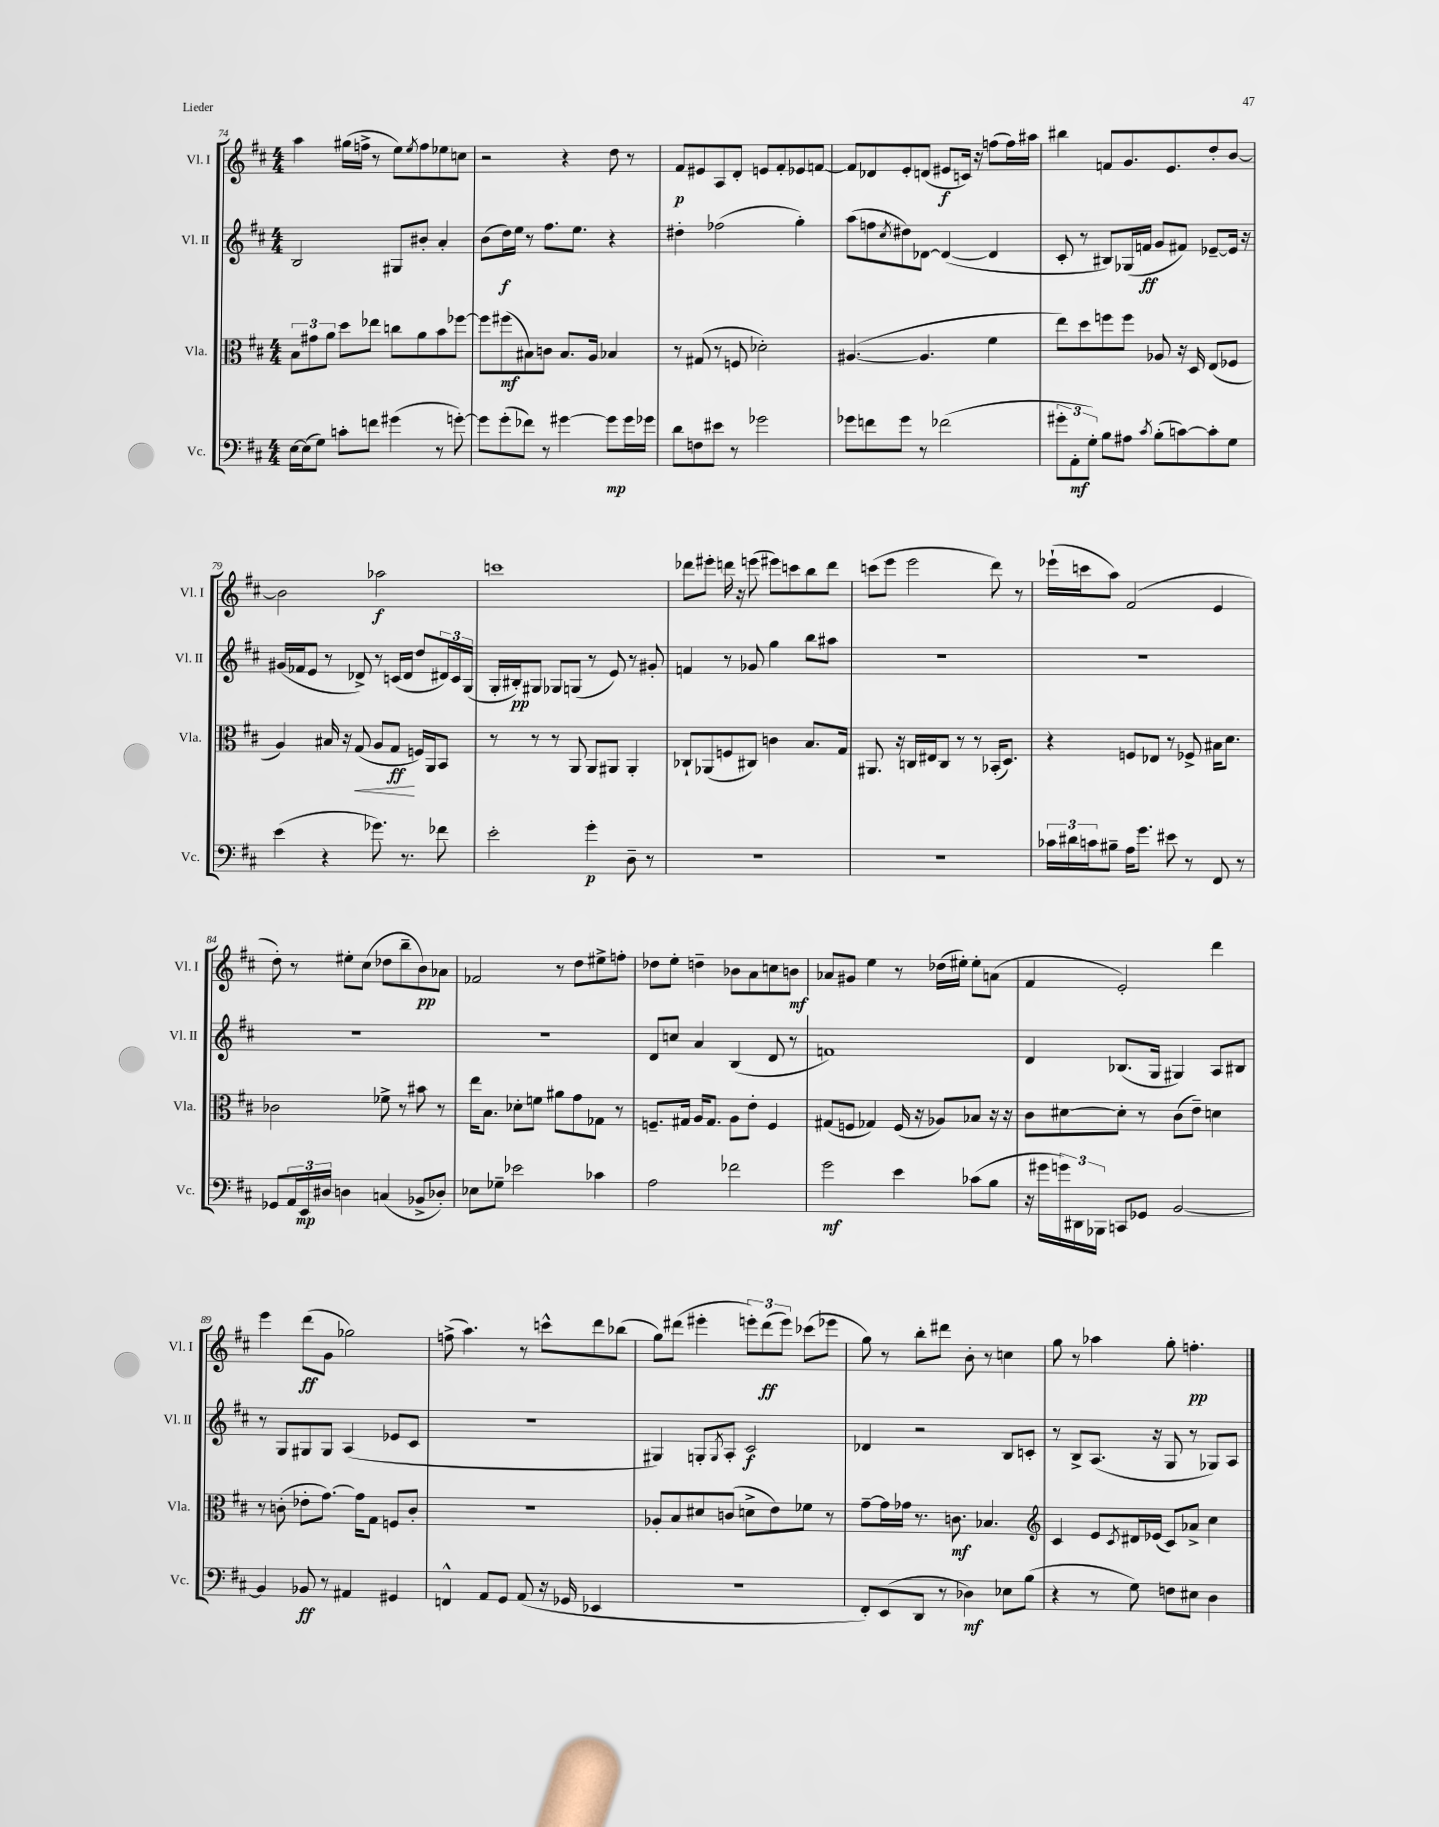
<<
\new StaffGroup <<
\new Staff = "s0" \with { instrumentName = "Vl. I" shortInstrumentName = "Vl. I" } {
    \clef treble \key d \major \numericTimeSignature \time 4/4
    a''4 gis''16( f''16-> r8 e''8) \acciaccatura { e''8 } f''8 ees''8 c''8 |
    r2 r4 d''8 r8 |
    fis'8\p eis'8 a8 d'8-. e'8 fis'8-. ees'8 f'8~ |
    f'8 des'8 e'8-. d'8( eis'8\f c'16) r16 f''8( f''16) ais''16 |
    bis''4 f'8 g'8. e'8. d''8-. b'8~ |
    b'2 aes''2\f |
    c'''1 |
    des'''8 eis'''8-. d'''16 r16 e'''8( eis'''8) c'''8 b''8 d'''8 |
    c'''8( e'''8 e'''2 d'''8) r8 |
    ees'''16-!( c'''16 a''8) fis'2( e'4 |
    d''8-.) r8 eis''8-. cis''8( des''8 b''8-- b'8\pp) aes'8 |
    fes'2 r8 d''8 eis''8-> f''8-. |
    des''8 e''8-. d''4-- bes'8 a'8 c''8 b'8\mf |
    aes'8 gis'8 e''4 r8 des''16( eis''16-.) eis''8-. a'8( |
    fis'4 e'2-.) d'''4 |
    e'''4 d'''8\ff( g'8 ges''2) |
    f''8->( a''4.) r8 c'''8-^ d'''8 bes''8( |
    g''8) dis'''8( eis'''4-. \tuplet 3/2 { e'''8-.) dis'''8\ff( e'''8) } ces'''8( ees'''8 |
    g''8) r8 b''8-. dis'''8 b'8-. r8 c''4 |
    g''8 r8 aes''4 g''8-. f''4.-.\pp \bar "|." |
}
\new Staff = "s1" \with { instrumentName = "Vl. II" shortInstrumentName = "Vl. II" } {
    \clef treble \key d \major \numericTimeSignature \time 4/4
    b2 gis8 bis'8-. a'4-. |
    b'8( d''16\f) e''16 r8 fis''8. e''8. r4 |
    dis''4-. fes''2( g''4-.) |
    a''8( f''8 \acciaccatura { cis''8 } dis''8) des'8~ des'4~( des'4 |
    cis'8-. r8 bis8) ges16( f'16\ff g'8 fis'8) ees'8~-- ees'16 r16 |
    gis'16( fes'16 e'8 r8 des'8->) r8 c'16( des'16 d''8 \tuplet 3/2 { dis'16) c'16 g16( } |
    g16-. bis16-.\pp) gis8 ges8 g8( r8 e'8) r8 gis'8-. |
    f'4 r8 ges'8 g''4 b''8 ais''8 |
    R1 |
    R1 |
    R1 |
    R1 |
    d'8 c''8 a'4 b4( d'8 r8 |
    f'1) |
    d'4 bes8.( g16 gis4) a8 bis8 |
    r8 g8 gis8 gis8 a4( ees'8 cis'8 |
    R1 |
    gis4) g8-. \acciaccatura { g8 } a8-. cis'2\f |
    des'4 r2 b8 c'8-. |
    r8 b8-> a8.( r16 g8 r8 ges8) a8 \bar "|." |
}
\new Staff = "s2" \with { instrumentName = "Vla." shortInstrumentName = "Vla." } {
    \clef alto \key d \major \numericTimeSignature \time 4/4
    \tuplet 3/2 { b8 gis'8 a'8 } d''8 ees''8 c''8 a'8 b'8 fes''8~ |
    fes''8 fis''8\mf( bis8) c'8 bis8. a16 bes4 |
    r8 gis8( r8 f8 des'2-.) |
    ais4.~( ais4. fis'4 |
    e''8) d''8 f''8 f''8 aes8 r16 d16 e8( fes8 |
    a4) bis16 r16 g8\<( a8 g8\ff\! f16) a,16 b,8 |
    r8 r8 r8 a,8 a,8 ais,8 ais,4-. |
    ces8-! aes,8( f8 cis8) c'4 b8. g16 |
    ais,8. r16 c16 eis16 c8 r8 r8 bes,16-.( d8.) |
    r4 f8 ees8 r8 fes8-> bis16 d'8. |
    ces'2 fes'8-> r8 bis'8 r8 |
    e''16 b8. des'8-. f'8 ais'8 g'8 ges8 r8 |
    f8.-- gis16 a16 gis8. a8 e'8-. f4 |
    gis8( f8 ges4) f16( r16 aes8) bes8 r16 r16 |
    cis'8 dis'8~ dis'8-. r8 cis'8( e'8--) d'4 |
    r8 c'8-.( ees'8-. g'8.~) g'16 g8 f8 c'8-. |
    R1 |
    aes8-. b8 dis'8 c'8( d'8-> e'8) fes'8 r8 |
    g'8~-- g'16 ges'16 r8. c'8.\mf bes4. |
    \clef treble cis'4 e'8 \acciaccatura { cis'8 } dis'16 ees'16( cis'8) aes'8-> cis''4 \bar "|." |
}
\new Staff = "s3" \with { instrumentName = "Vc." shortInstrumentName = "Vc." } {
    \clef bass \key d \major \numericTimeSignature \time 4/4
    e16~ e16( g8) c'8-. f'8 gis'4( r8 g'8~-.) |
    g'8 g'8-.( fes'8) r8 gis'4~ gis'8\mp gis'16 ges'16 |
    d'8 f8 eis'8 r8 ges'2 |
    ges'8 f'8 ges'8 r8 fes'2( |
    \tuplet 3/2 { gis'8-. a,8-.\mf g8-.) } b8 ais8 \acciaccatura { cis'8 } b8-.( c'8~) c'8-. g8 |
    e'4( r4 ges'8.) r8. fes'8 |
    e'2-. g'4-.\p d8-- r8 |
    r1 |
    R1 |
    \tuplet 3/2 { ces'16 dis'16 c'16 } bis8-- a16 g'8. eis'8 r8 fis,8 r8 |
    ges,8 \tuplet 3/2 { a,16 e,16\mp dis16 } d4 c4( bes,8-> des8-.) |
    ees8 ges8-- ees'2 ces'4 |
    a2 fes'2 |
    g'2\mf e'4 ces'8( b8 |
    r16 gis'16 \tuplet 3/2 { g'16) dis,16 bes,,16 } c,8 ges,8 b,2~ |
    b,4 bes,8\ff r8 ais,4 gis,4 |
    f,4-^ a,8 g,8 a,8( r16 ges,16 ees,4 |
    r1 |
    fis,8-.) e,8( d,8 r8 des4\mf) ees8 b8( |
    r4 r8 g8) f8 eis8 d4 \bar "|." |
}
>>
>>
\layout { \context { \Score currentBarNumber = #74 } }
